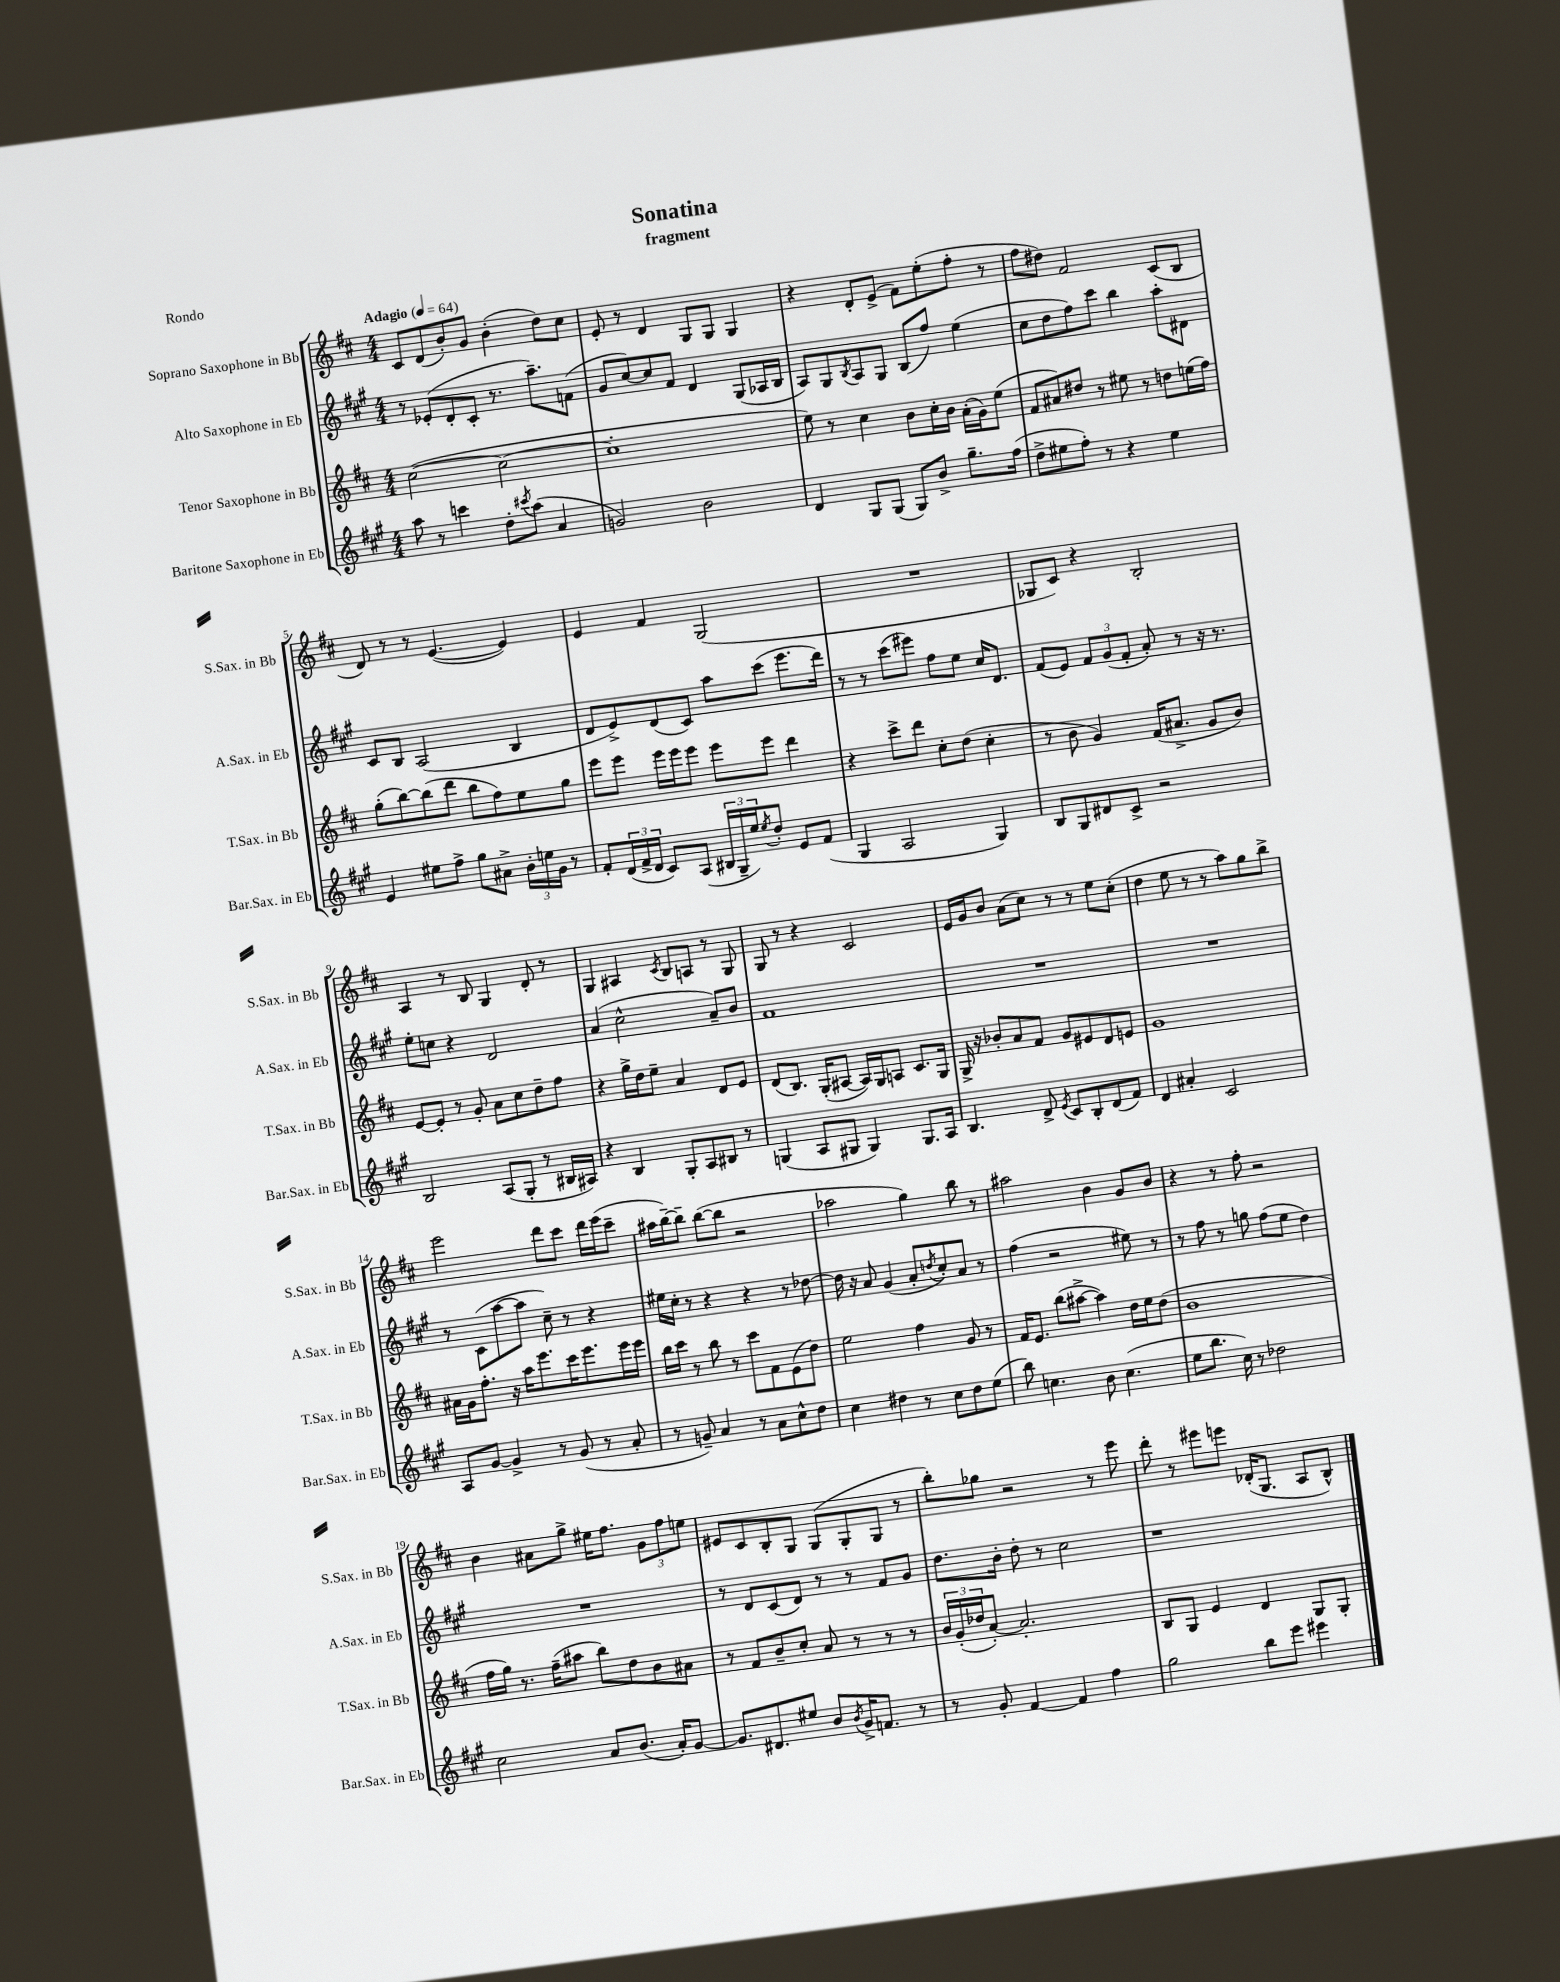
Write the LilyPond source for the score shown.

\header { title = "Sonatina" subtitle = "fragment" piece = "Rondo" }
<<
\new StaffGroup <<
\new Staff = "s0" \with { instrumentName = "Soprano Saxophone in Bb" shortInstrumentName = "S.Sax. in Bb" } {
    \clef treble \key d \major \numericTimeSignature \time 4/4 \tempo "Adagio" 4 = 64
    cis'8 d'8( b'8-.) g'8 b'4-.( d''8) cis''8 |
    e'8-. r8 d'4 g8 g8 g4 |
    r4 d'8-. e'8->( fis'8) e''8-.( fis''8-. r8 |
    fis''8 dis''8) fis'2 cis'8( b8 |
    d'8) r8 r8 e'4.~( e'4) |
    e'4 fis'4 g2( |
    R1 |
    ges8 cis'8) r4 b2-. |
    a4 r8 b8 g4 d'8-. r8 |
    g4 ais4 \acciaccatura { cis'8 } b8 a8 r8 g8 |
    g8 r8 r4 cis'2 |
    e'16 g'16 b'8 a'8( cis''8) r8 r8 e''8 cis''8-.( |
    d''4 e''8 r8 r8 a''8) g''8 b''8-> |
    e'''2 d'''8 cis'''8 d'''16 e'''16( cis'''8-- |
    ais''16 b''16~--) b''8-- b''8~( b''8 r2 |
    aes''2 g''4) b''8 r8 |
    ais''2 b'4 g'8 b'8 |
    r4 r8 fis''8-. r2 |
    b'4 ais'8 g''8-> eis''16 fis''8. \tuplet 3/2 { g'8 fis''8 e''8 } |
    eis'8 cis'8 b8-. g8 g8( g8-. g8 r8 |
    b''8-.) ges''8 r2 r8 e'''8 |
    d'''8-. r8 eis'''8 e'''8 des'16-.( g8. a8 b8-^) \bar "|." |
}
\new Staff = "s1" \with { instrumentName = "Alto Saxophone in Eb" shortInstrumentName = "A.Sax. in Eb" } {
    \clef treble \key a \major \numericTimeSignature \time 4/4
    r8 ees'8-.( d'8-. cis'8-. r8. a''8.--) f'8( |
    gis'8 cis''8~) cis''8 fis'8 d'4 gis8( aes16 b16 |
    a8) gis8 \acciaccatura { b8 } a8 gis8 b8( fis''8) e''4( |
    cis''8 d''8 fis''8) cis'''8 b''4 a''8-. dis'8 |
    cis'8 b8 a2( b4 |
    d'8 e'8->) d'8( cis'8) a''8 cis'''8( e'''8. d'''16) |
    r8 r8 cis'''8( eis'''8) fis''8 e''8 cis''16 d'8. |
    fis'8( e'8) \tuplet 3/2 { fis'8 gis'8( fis'8-. } a'8-.) r8 r16 r8. |
    e''8-. c''8 r4 d'2 |
    a'4( cis''2-^ a'8--) b'8 |
    fis'1 |
    R1 |
    R1 |
    r8 cis'8( a''8~ a''8 cis''8--) r8 r4 |
    eis''16 cis''16-. r8 r4 r4 r8 des''8~ |
    des''16 r16 a'8 gis'4( a'8-. \acciaccatura { d''8 } cis''8-.) a'8 r8 |
    fis''4( r2 eis''8) r8 |
    r8 fis''8 r8 g''8 fis''8( e''8 d''4) |
    R1 |
    r8 d'8 cis'8( d'8) r8 r8 fis'8 gis'8 |
    d''8. b'16-. d''8-. r8 cis''2 |
    r1 \bar "|." |
}
\new Staff = "s2" \with { instrumentName = "Tenor Saxophone in Bb" shortInstrumentName = "T.Sax. in Bb" } {
    \clef treble \key d \major \numericTimeSignature \time 4/4
    cis''2~( cis''2~ |
    cis''1-. |
    e''8) r8 cis''4 b'8 cis''16-. b'16 a'16-.( g'16) e''8( |
    fis'8 ais'8) dis''8 r8 eis''8 r8 d''8 e''16( fis''16) |
    g''8-.( b''8~) b''8( d'''8 b''8 fis''8) e''8 g''8 |
    e'''8 e'''8 e'''16 e'''16 e'''8 e'''8 e'''8 d'''4 |
    r4 cis'''8-> d'''8 cis''8-. d''8( cis''4-. |
    r8 b'8 g'4) fis'16( ais'8.-> g'8 b'8) |
    e'8~ e'8-. r8 g'8-. a'8 cis''8 d''8-- fis''8 |
    r4 g''16-> d''16 e''8-- a'4 d'8 e'8 |
    d'8( b8.) g16-.( ais8~ ais16) g16 a8 cis'8. g16 |
    g16-> r16 bes'8-. a'8 fis'8 g'8 eis'8 d'8 e'8 |
    g'1 |
    ais'16 g'16 fis''8.-. r16 a''16 e'''8. cis'''16 e'''8. e'''16 e'''16 |
    b''16 cis'''16 r8 b''8 r8 cis'''8 fis'8 e'8( d''8) |
    e''2 fis''4 g'8 r8 |
    fis'16 e'8. b''8( ais''8~-> ais''4) d''16 e''16 d''8( |
    b'1 |
    fis''16 g''16) r8. fis''16--( ais''8 b''8) d''8 b'8 ais'8 |
    r8 fis'8 b'8-- cis''8-. a'8 r8 r8 r8 |
    \tuplet 3/2 { b'16 g'16-.( des''16 } a'8~-.) a'2.-. |
    b8 g8 e'4 d'4 g8 g8-. \bar "|." |
}
\new Staff = "s3" \with { instrumentName = "Baritone Saxophone in Eb" shortInstrumentName = "Bar.Sax. in Eb" } {
    \clef treble \key a \major \numericTimeSignature \time 4/4
    a''8 r8 c'''4 d''8-. \acciaccatura { cis'''8 } a''8( a'4 |
    g'2) b'2 |
    d'4 gis8 gis8( gis8) b'8-> gis''8.-- fis''16( |
    d''8-> eis''8 fis''8-.) r8 r4 eis''4 |
    e'4 eis''8 fis''8-> gis''8 ais'8-> \tuplet 3/2 { b'16-. e''16 gis'16 } r8 |
    fis'8-. \tuplet 3/2 { d'16( fis'16-> d'16 } cis'8) a8( \tuplet 3/2 { bis16 gis16-- e''16) } \acciaccatura { e''8 } d''8-. e'8 fis'8( |
    gis4 a2 gis4) |
    b8 gis8 dis'8 cis'8-> r2 |
    b2 a8( gis8-. r8 bis16 ais16) |
    r4 b4 gis8-. a8 bis8 r8 |
    g4( a8 gis8 gis4) gis8. a16 |
    b4. d'8-> \acciaccatura { e'8 } cis'8 b8-. d'8( fis'8) |
    d'4 ais'4-. cis'2 |
    a8 gis'8~ gis'4-> r8 gis'8( r8 a'8-. |
    r8 g'8--) a'4 r8 a'8 cis''8-^ d''8 |
    cis''4 dis''4 r8 cis''8 dis''8 e''8( |
    b''8) c''4. b'8 c''4.( |
    e''8 b''8. cis''16) r8 des''2 |
    cis''2 a'8 b'8.( a'16-.) gis'8~ |
    gis'8. dis'8. eis''8 b'8 \acciaccatura { b'8 } gis'16-> f'8. r8 |
    r8 gis'8-. fis'4~ fis'4 fis''4 |
    gis''2 b''8 e'''8 eis'''4 \bar "|." |
}
>>
>>
